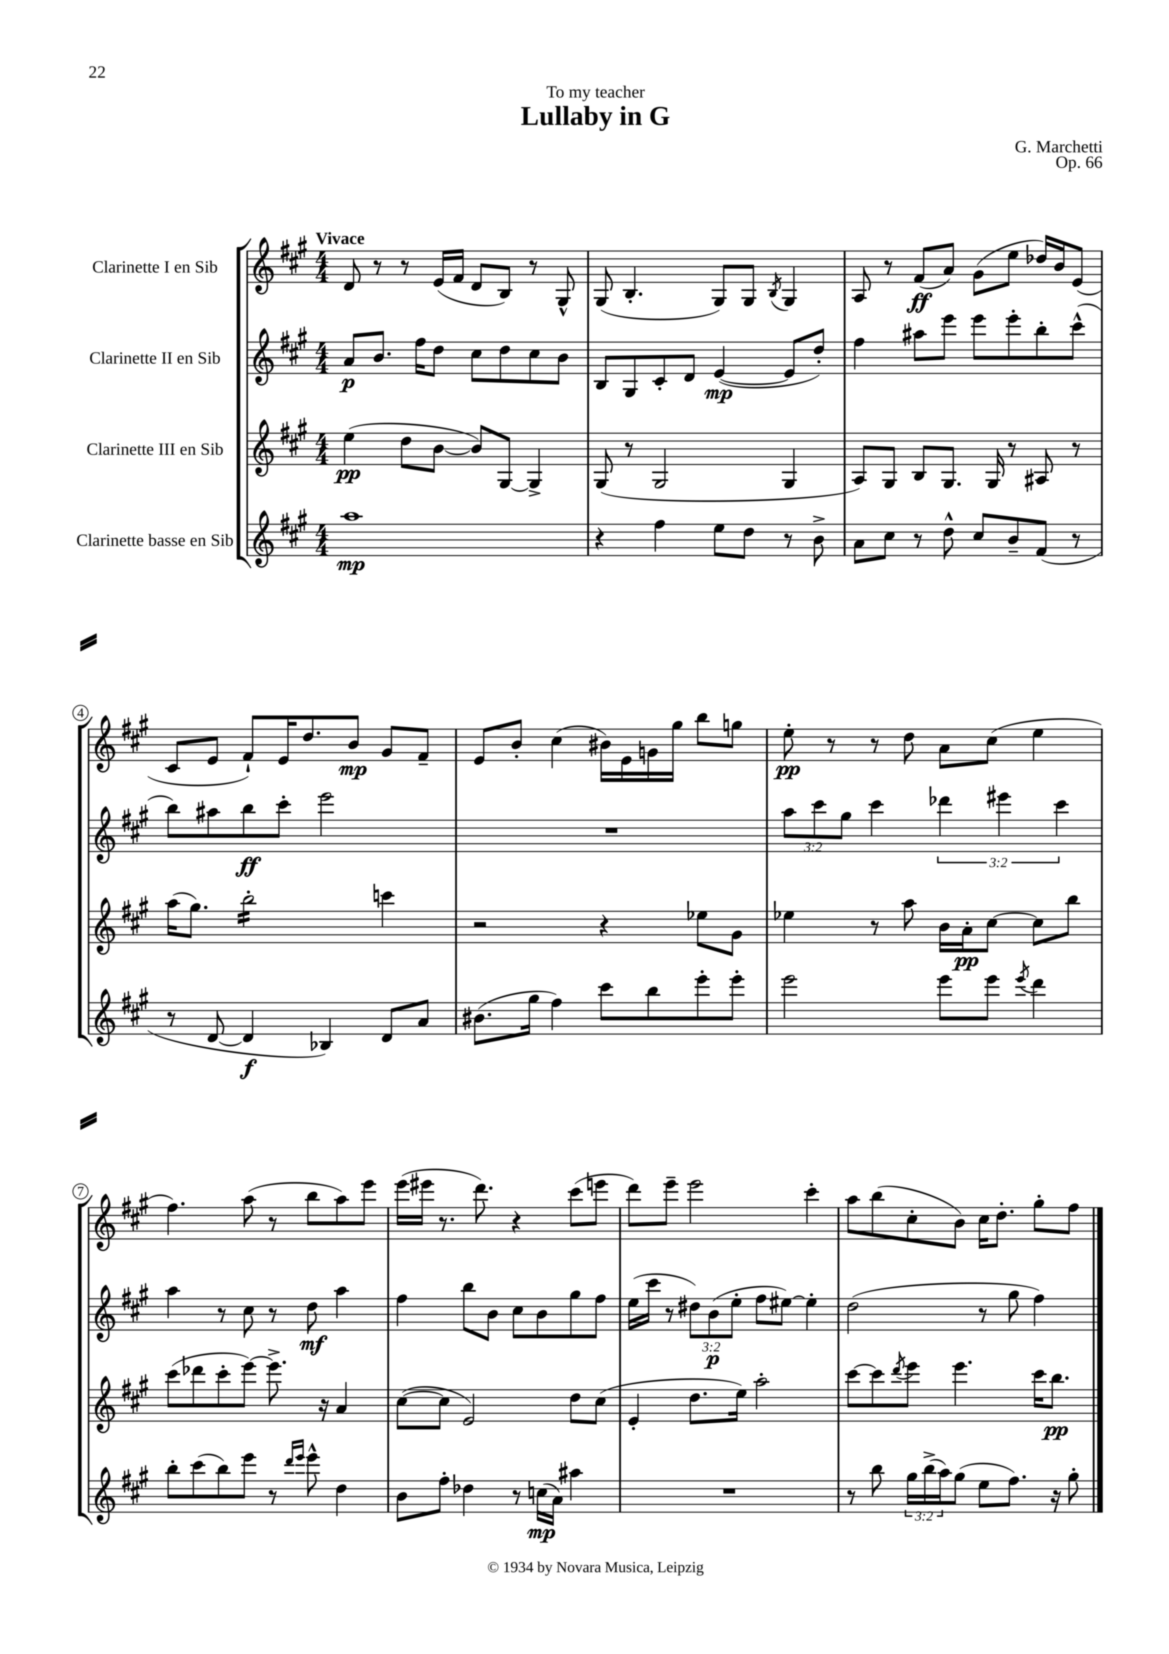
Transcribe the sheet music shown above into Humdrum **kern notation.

**kern	**kern	**kern	**kern
*staff4	*staff3	*staff2	*staff1
*clefG2	*clefG2	*clefG2	*clefG2
*k[f#c#g#]	*k[f#c#g#]	*k[f#c#g#]	*k[f#c#g#]
*M4/4	*M4/4	*M4/4	*M4/4
1aa	(4ee	8a	8d
.	.	8.b	8r
.	8dd	.	8r
.	.	16ff#	.
.	[8b	8dd	(16e
.	.	.	16f#
.	8b])	8cc#	8d
.	[8G#	8dd	8B)
.	4G#^]	8cc#	8r
.	.	8b	8G#^^
=	=	=	=
4r	(8G#	8B	(8G#
.	8r	8G#	4.B'
4ff#	2G#	8c#'	.
.	.	8d	.
8ee	.	([4e	8G#)
8dd	.	.	8G#
.	.	.	8qB
8r	4G#	8e]	4G#
8b^	.	8dd')	.
=	=	=	=
8a	8A)	4ff#	8A
8cc#	8G#	.	8r
8r	8B	8aa#	(8f#
8dd^^	8.G#	8eee	8a)
8cc#	.	8eee	(8g#
.	16G#	.	.
8b~	8r	8eee'	8ee
(8f#	8A#	8bb'	16dd-)
.	.	.	16b
8r	8r	(8ccc#^^	(8e
=	=	=	=
8r	(16aa	8bb)	8c#
.	8.gg#)	.	.
[8d	.	8aa#	8e
4d]	2bb'	8bb	8f#`)
.	.	8ccc#'	16e
.	.	.	8.dd
4B-)	.	2eee	.
.	.	.	8b
8d	4ccc	.	8g#
8a	.	.	8f#~
=	=	=	=
(8.b#	2r	1r	8e
.	.	.	8b'
16gg#	.	.	.
4ff#)	.	.	(4cc#
8ccc#	4r	.	16b#)
.	.	.	16e
8bb	.	.	16g
.	.	.	16gg#
8eee'	8ee-	.	8bb
8eee'	8g#	.	8gg
=	=	=	=
2eee	4ee-	12aa	8ee'
.	.	12ccc#	.
.	.	.	8r
.	.	12gg#	.
.	8r	4ccc#	8r
.	8aa	.	8dd
8eee	16b	6ddd-	8a
.	16a'	.	.
8eee	[8cc#	.	(8cc#
.	.	6eee#	.
8qeee	.	.	.
4ddd	8cc#]	.	4ee
.	.	6ccc#	.
.	8bb	.	.
=	=	=	=
8bb'	(8ccc#	4aa	4.ff#)
(8ccc#	8ddd-	.	.
8bb)	8ccc#'	8r	.
8eee	[8eee)	8cc#	(8aa
8r	8.eee^]	8r	8r
16qqddd	.	.	.
16qqeee	.	.	.
8eee^^	.	8dd	8bb
.	16r	.	.
4dd	4a	4aa	8aa)
.	.	.	8eee
=	=	=	=
8b	([8cc#	4ff#	(16eee
.	.	.	16eee#
8ff#'	8cc#]	.	8.r
4dd-	2e)	8bb	.
.	.	.	8.ddd)
.	.	8b	.
8r	.	8cc#	4r
(16cc	.	8b	.
16a)	.	.	.
4aa#	8dd	8gg#	(8ccc#
.	(8cc#	8ff#	8eee
=	=	=	=
1r	4e'	(16ee	8ddd)
.	.	16ccc#	.
.	.	8r	8eee~
.	8.dd	12dd#)	2eee
.	.	(12b	.
.	.	12ee'	.
.	16ee)	.	.
.	2aa'	8ff#	.
.	.	[8ee#)	.
.	.	4ee#']	4ccc#'
=	=	=	=
8r	[8ccc#	(2dd	8aa
8bb	8ccc#]	.	(8bb
.	8qddd	.	.
24gg#	8eee	.	8cc#'
(24bb^	.	.	.
24aa)	.	.	.
(8gg#	4.eee	.	8b)
8ee	.	8r	16cc#
.	.	.	8.dd'
8.ff#)	.	8gg#	.
.	16ccc#	4ff#)	8gg#'
16r	8.bb	.	.
8gg#'	.	.	8ff#
==	==	==	==
*-	*-	*-	*-
